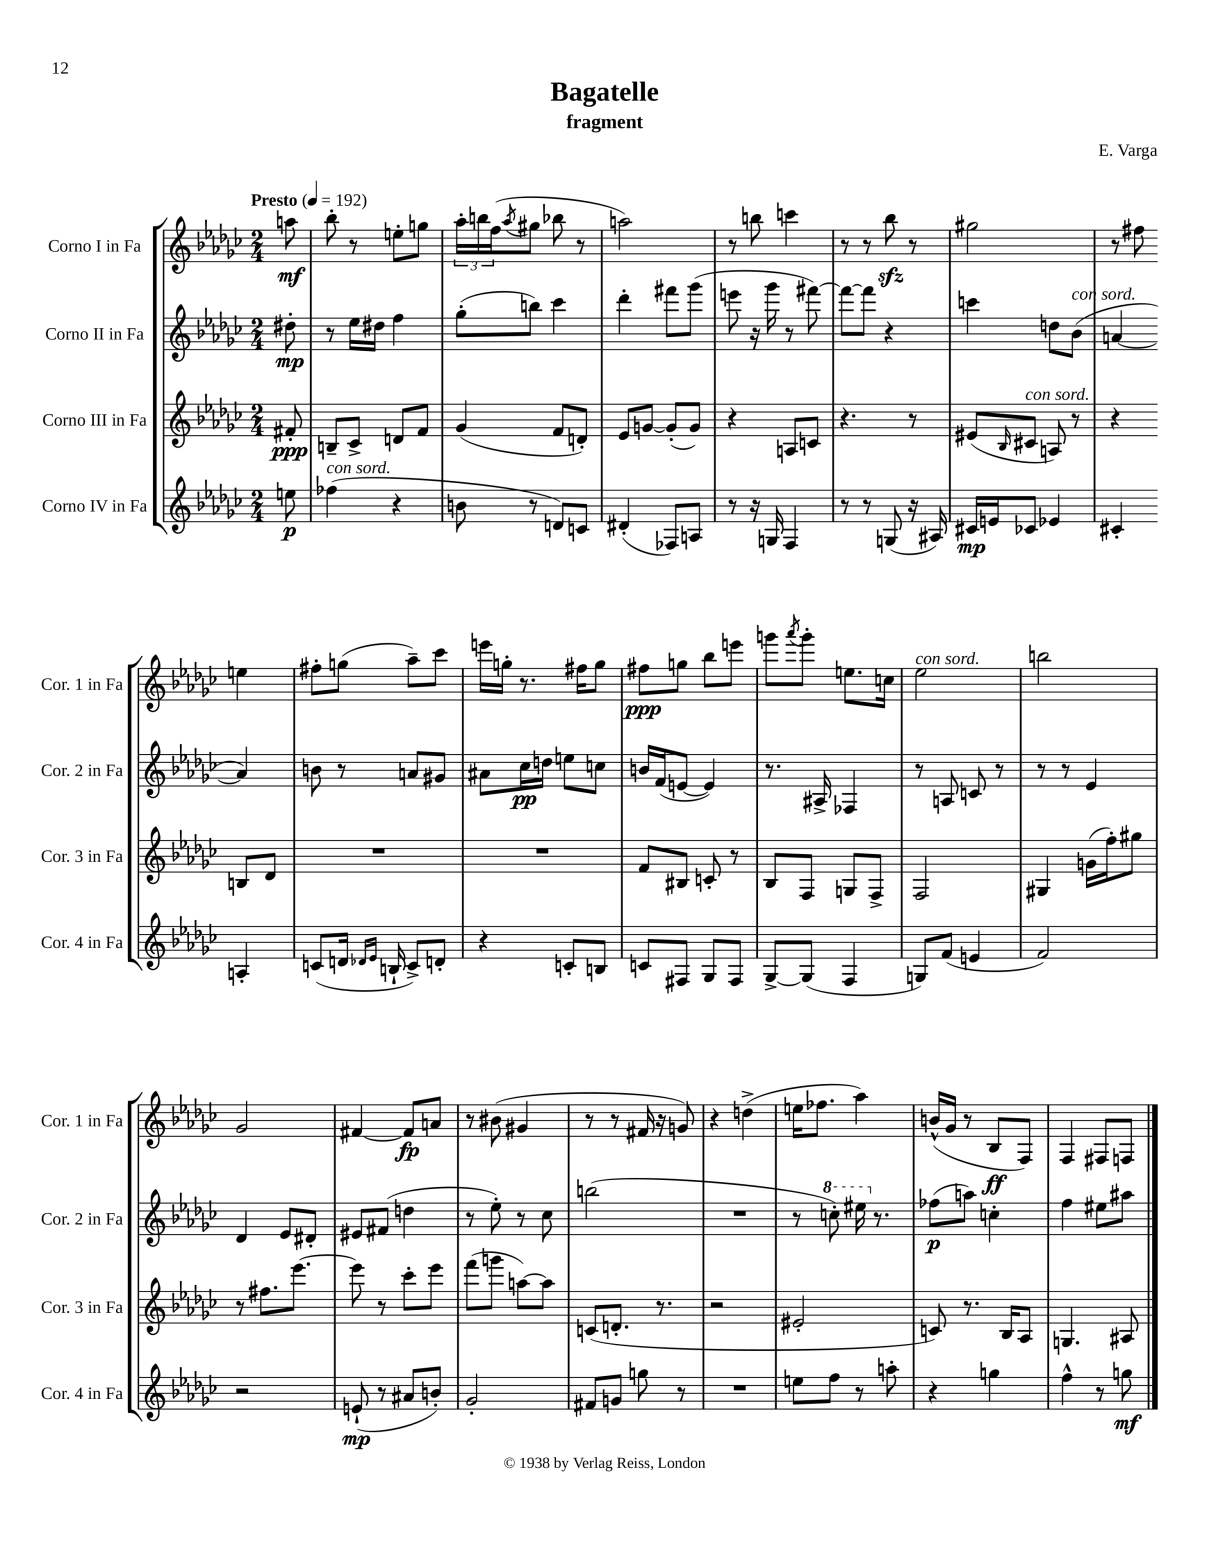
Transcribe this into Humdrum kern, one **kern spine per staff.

**kern	**kern	**kern	**kern
*staff4	*staff3	*staff2	*staff1
*clefG2	*clefG2	*clefG2	*clefG2
*k[b-e-a-d-g-c-]	*k[b-e-a-d-g-c-]	*k[b-e-a-d-g-c-]	*k[b-e-a-d-g-c-]
*M2/4	*M2/4	*M2/4	*M2/4
*MM192	*MM192	*MM192	*MM192
8ee	8f#'	8dd#'	8aa
=	=	=	=
(4ff-	8B~	8r	8bb-'
.	8c-^	16ee-	8r
.	.	16dd#	.
4r	8d	4ff	8ee'
.	8f	.	8gg
=	=	=	=
8b	(4g-	(8gg-'	24aa-'
.	.	.	24bb
.	.	.	(24ff
.	.	.	8qaa-
8r	.	8bb)	8gg#
8d)	8f	4ccc-	8bb-
8c	8d')	.	8r
=	=	=	=
(4d#'	8e-	4ddd-'	2aa)
.	[8g	.	.
8F-)	(8g']	8fff#	.
8A	8g)	(8ggg-	.
=	=	=	=
8r	4r	8eee	8r
16r	.	16r	8bb
16G	.	16ggg-	.
4F	8A	8r	4ccc
.	8c	[8fff#)	.
=	=	=	=
8r	4.r	8fff#_	8r
8r	.	8fff#]	8r
(8G	.	4r	8bb-
16r	8r	.	8r
16A#)	.	.	.
=	=	=	=
16c#	(8e#	4ccc	2gg#
16e	.	.	.
.	16qqB-	.	.
8c-	8c#	.	.
4e-	8A)	8dd	.
.	8r	(8b-	.
=	=	=	=
4c#'	4r	[4a	8r
.	.	.	8ff#
4A'	8B	4a])	4ee
.	8d-	.	.
=	=	=	=
(8c	2r	8b	8ff#'
16d	.	8r	(8gg
16qqd-	.	.	.
16qqe-	.	.	.
16B`	.	.	.
8c^)	.	8a	8aa-~)
8d'	.	8g#	8ccc-
=	=	=	=
4r	2r	8a#	16eee
.	.	.	16gg'
.	.	16cc-	8.r
.	.	16dd	.
8c'	.	8ee	.
.	.	.	16ff#
8B	.	8cc	8gg
=	=	=	=
8c	8f	16b	8ff#
.	.	(16f	.
8F#	8B#	[8e	8gg
8G-	8c'	4e])	8bb-
8F#	8r	.	8eee
=	=	=	=
[8G-^	8B-	8.r	8ggg
.	.	.	8qaaa-
(8G-]	8F	.	8ggg'
.	.	16A#^	.
4F	8G	4F-	8.ee
.	8F^	.	.
.	.	.	16cc
=	=	=	=
8G)	2F	8r	2ee-
(8f	.	8A	.
4e	.	8c	.
.	.	8r	.
=	=	=	=
2f)	4G#	8r	2bb
.	.	8r	.
.	(16g	4e-	.
.	16ff')	.	.
.	8gg#	.	.
=	=	=	=
2r	8r	4d-	2g-
.	8.ff#	.	.
.	.	8e-	.
.	[8.eee-	.	.
.	.	8d#'	.
=	=	=	=
(8e`	8eee-]	8e#	[4f#
8r	8r	(8f#	.
8a#	8ccc-'	4dd	8f#]
8b')	8eee-	.	8a
=	=	=	=
2g-'	(8fff	8r	8r
.	8ggg	8ee-')	(8b#
.	[8aa)	8r	4g#
.	8aa]	8cc-	.
=	=	=	=
8f#	(8c	(2bb	8r
8g	8.d'	.	8r
8gg	.	.	16f#
.	8.r	.	16r
8r	.	.	8g)
=	=	=	=
2r	2r	2r	4r
.	.	.	(4dd^
=	=	=	=
8ee	2e#'	8r	16ee
.	.	.	8.ff-
8ff	.	8ccc')	.
8r	.	16eee#	4aa-)
.	.	8.r	.
8aa'	.	.	.
=	=	=	=
4r	8c)	(8ff-	(16b^^
.	.	.	16g-
.	8.r	8aa)	8r
4gg	.	4cc'	8B-
.	16B-	.	.
.	8A-	.	8F)
=	=	=	=
4ff^^	4.G	4ff	4F
8r	.	8ee#	8F#
8gg	8A#	8aa#	8F
==	==	==	==
*-	*-	*-	*-
